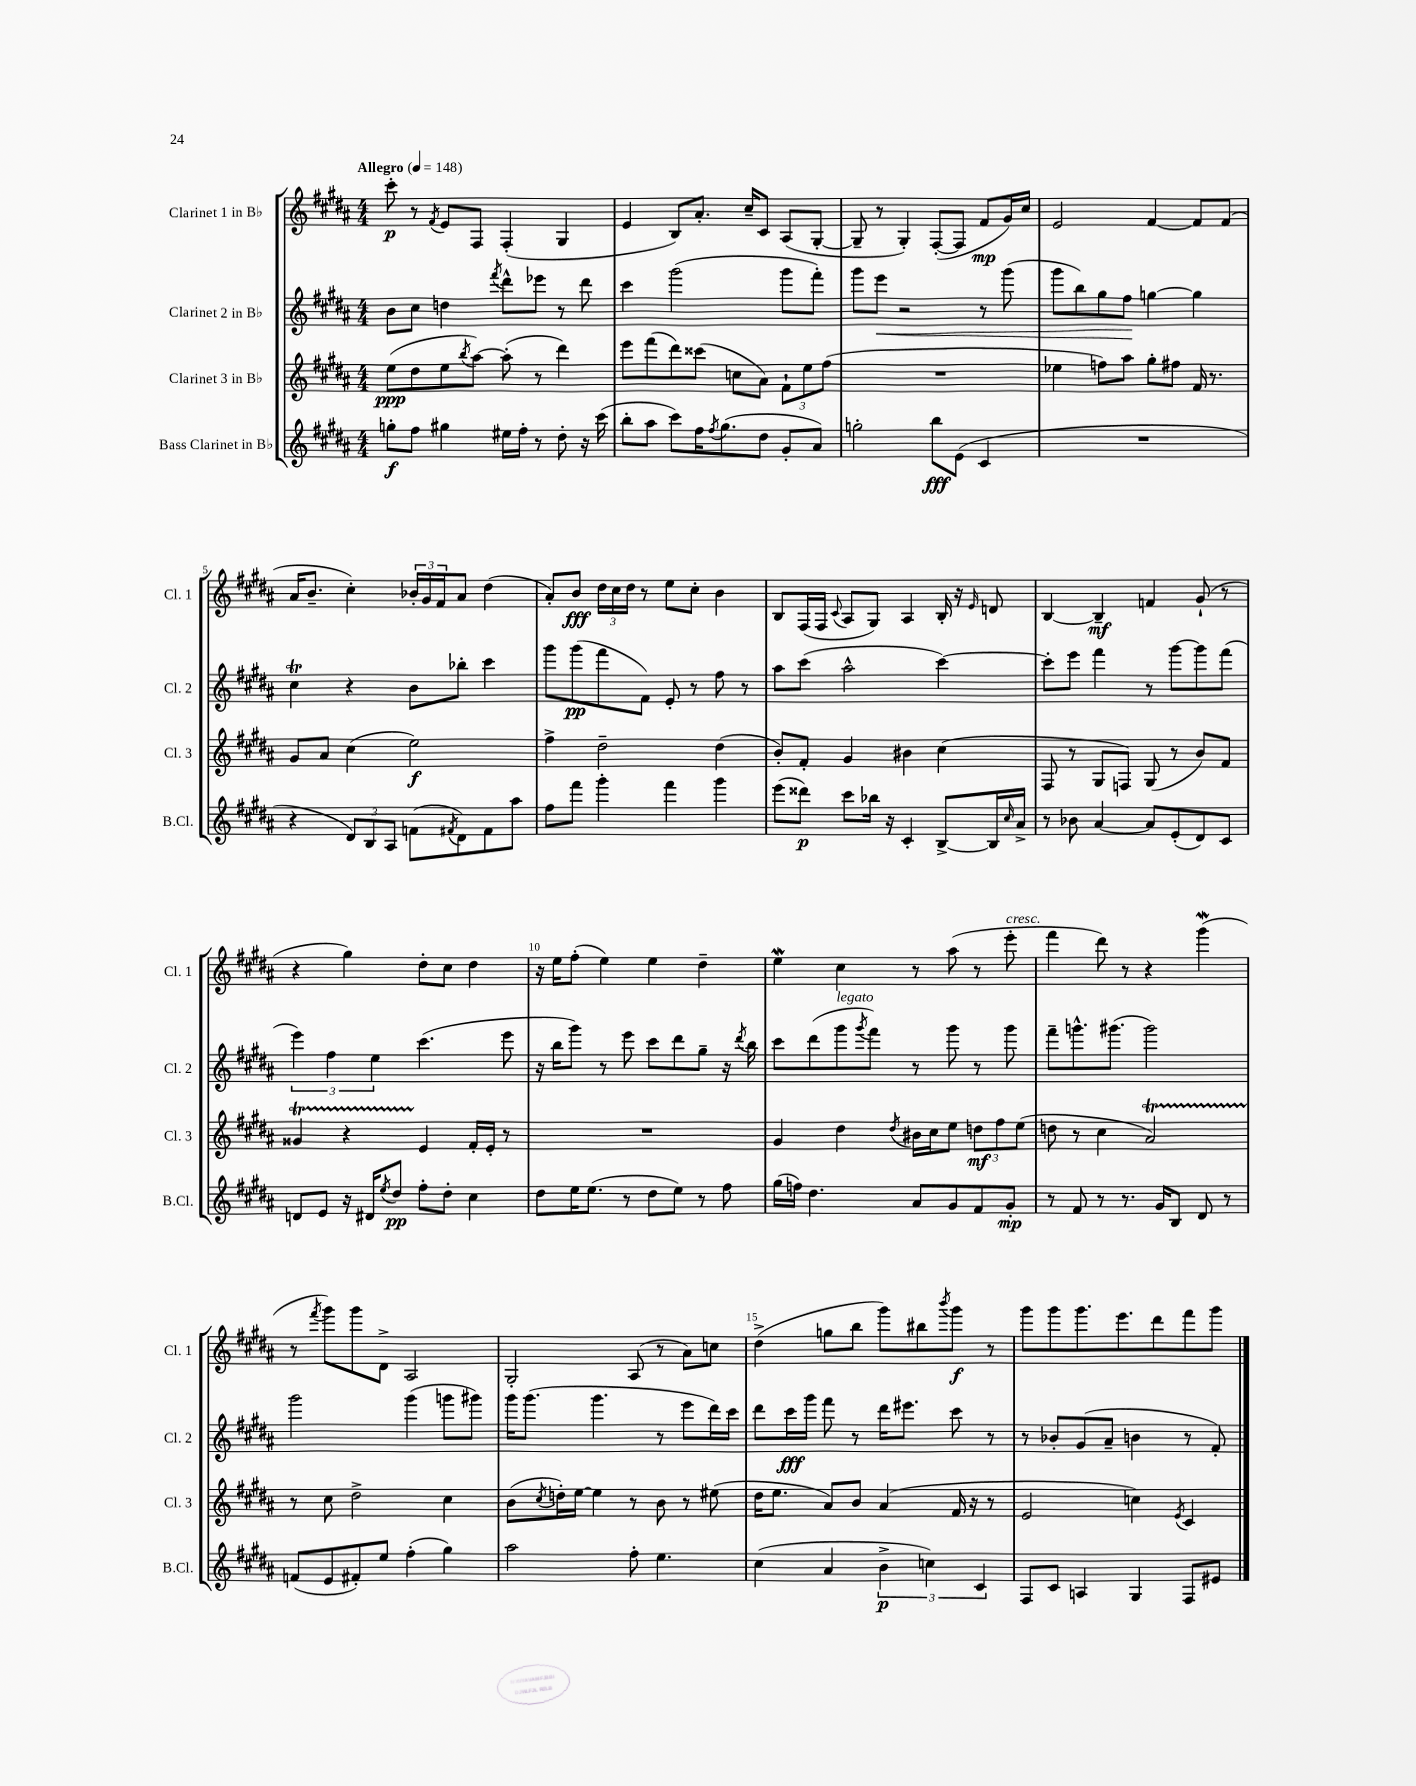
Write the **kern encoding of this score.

**kern	**dynam	**kern	**dynam	**kern	**dynam	**kern	**dynam
*part4	*part4	*part3	*part3	*part2	*part2	*part1	*part1
*staff4	*staff4	*staff3	*staff3	*staff2	*staff2	*staff1	*staff1
*I"Bass Clarinet in B♭	*	*I"Clarinet 3 in B♭	*	*I"Clarinet 2 in B♭	*	*I"Clarinet 1 in B♭	*
*I'B.Cl.	*	*I'Cl. 3	*	*I'Cl. 2	*	*I'Cl. 1	*
*clefG2	*	*clefG2	*	*clefG2	*	*clefG2	*
*k[f#c#g#d#a#]	*	*k[f#c#g#d#a#]	*	*k[f#c#g#d#a#]	*	*k[f#c#g#d#a#]	*
*M4/4	*	*M4/4	*	*M4/4	*	*M4/4	*
*MM148	*	*MM148	*	*MM148	*	*MM148	*
=1	=1	=1	=1	=1	=1	=1	=1
!	!	!	!	!	!	!LO:TX:a:B:t=Allegro	!
8ggn'\L	f	(8ee\L	ppp	8b\L	.	8ccc#'\	p
8ff#\J	.	8dd#\	.	8cc#\J	.	8r	.
.	.	.	.	.	.	8qf#/	.
4gg#X\	.	8ee\	.	4ddn\	.	8e/L	.
.	.	8qbb/	.	.	.	.	.
.	.	[8aa#\J)	.	.	.	8F#/J	.
.	.	.	.	8qfff#/	.	.	.
16ee#X\LL	.	(8aa#'\]	.	8ddd#^^\L	.	(4F#'/	.
16ff#'\JJ	.	.	.	.	.	.	.
8r	.	8r	.	8eee-X\J	.	.	.
8dd#'\	.	4ddd#\)	.	8r	.	4G#/	.
16r	.	.	.	8ddd#\	.	.	.
(16ccc#\	.	.	.	.	.	.	.
=2	=2	=2	=2	=2	=2	=2	=2
8bb'\L	.	8eee\L	.	4ccc#\	.	4e/	.
8aa#\J	.	(8fff#\	.	.	.	.	.
8ccc#\L)	.	8ddd#\)	.	(2ggg#\	.	8B/L)	.
16ff#\K	.	(8ccc##X\J	.	.	.	8.a#'/J	.
8qff#/	.	.	.	.	.	.	.
(8.gg#\	.	.	.	.	.	.	.
.	.	8ccn\L	.	.	.	.	.
.	.	.	.	.	.	16cc#~/KL	.
8dd#\J	.	8a#\J)	.	.	.	8c#/J	.
8g#'/L	.	12f#`\L	.	8ggg#\L	.	(8A#/L	.
.	.	12ee\	.	.	.	.	.
8a#/J)	.	.	.	8fff#'\J)	.	[8G#'/J	.
.	.	(12ff#\J	.	.	.	.	.
=3	=3	=3	=3	=3	=3	=3	=3
2ggn'\	.	1r	.	8ggg#\L	.	8G#~/]	.
!	!	!	!	!	!LO:HP:b	!	!
.	.	.	.	8eee\J	<	8r	.
.	.	.	.	2r	.	4G#'/)	.
8bb\L	fff	.	.	.	.	([8F#'/L	.
(8e\J	.	.	.	.	.	8F#/J]	.
4c#/	.	.	.	8r	.	8f#/L	mp
.	.	.	.	(8ggg#\	.	16g#/L)	.
.	.	.	.	.	.	16cc#/JJ	.
=4	=4	=4	=4	=4	=4	=4	=4
1r	.	4ee-X\	.	8ggg#\L	.	2e/	.
.	.	.	.	8bb\)	.	.	.
.	.	8ffn\L)	.	8gg#\	.	.	.
.	.	8aa#\J	.	8ff#\J	.	.	.
.	.	8gg#'\L	.	[4ggn\	[	[4f#/	.
.	.	8ff#X\J	.	.	.	.	.
.	.	16f#/	.	4gg\]	.	8f#/L]	.
.	.	8.r	.	.	.	.	.
.	.	.	.	.	.	(8f#/J	.
!!LO:LB:g=z
=5	=5	=5	=5	=5	=5	=5	=5
4r	.	8g#/L	.	4cc#T\	.	16a#/KL	.
.	.	.	.	.	.	8.b~/J	.
.	.	8a#/J	.	.	.	.	.
12d#/L)	.	(4cc#\	.	4r	.	4cc#'\)	.
12B/	.	.	.	.	.	.	.
12A#/J	.	.	.	.	.	.	.
(8fn\L	.	2ee\)	f	8b\L	.	24b-X'/LL	.
.	.	.	.	.	.	24g#/	.
.	.	.	.	.	.	24f#/J	.
8qf#X/	.	.	.	.	.	.	.
8d#\)	.	.	.	8bb-X'\J	.	8a#/J	.
8f#\	.	.	.	4ccc#\	.	(4dd#\	.
8aa#\J	.	.	.	.	.	.	.
=6	=6	=6	=6	=6	=6	=6	=6
8ff#\L	.	4ff#^\	.	8ggg#\L	.	8a#'/L)	.
8fff#\J	.	.	.	(8ggg#\	pp	8b/J	fff
4ggg#'\	.	2dd#~\	.	8fff#\	.	24dd#\LL	.
.	.	.	.	.	.	24cc#\	.
.	.	.	.	.	.	24dd#\JJ	.
.	.	.	.	8f#\J)	.	8r	.
4fff#\	.	.	.	8e'/	.	8ee\L	.
.	.	.	.	8r	.	8cc#'\J	.
4ggg#\	.	(4dd#\	.	8ff#\	.	4b\	.
.	.	.	.	8r	.	.	.
=7	=7	=7	=7	=7	=7	=7	=7
(8eee\L	.	8b'/L)	.	8aa#\L	.	8B/L	.
8ddd##X\J)	p	8f#'/J	.	(8ccc#\J	.	(16F#/L	.
.	.	.	.	.	.	16F#/JJ	.
.	.	.	.	.	.	8qqc#/	.
8ccc#\L	.	4g#/	.	2aa#^^\	.	8A#/L	.
16bb-X\Jk	.	.	.	.	.	8G#/J)	.
16r	.	.	.	.	.	.	.
4c#'/	.	4b#X\	.	.	.	4A#/	.
[8B^/L	.	(4cc#\	.	[4ccc#\)	.	16B'/	.
.	.	.	.	.	.	16r	.
.	.	.	.	.	.	16qqe/	.
16B/L]	.	.	.	.	.	8dn/	.
16qqcc#/	.	.	.	.	.	.	.
16a#^/JJ	.	.	.	.	.	.	.
=8	=8	=8	=8	=8	=8	=8	=8
8r	.	8F#/	.	8ccc#'\L]	.	[4B/	.
8b-X\	.	8r	.	8eee\J	.	.	.
[4a#/	.	8G#/L	.	4fff#\	.	4B~/]	mf
.	.	8Fn/J)	.	.	.	.	.
8a#/L]	.	(8G#/	.	8r	.	4fn/	.
(8e'/	.	8r	.	[8ggg#\L	.	.	.
8d#/)	.	8b/L)	.	8ggg#\]	.	(8g#`/	.
8c#/J	.	8f#/J	.	(8fff#\J	.	8r	.
!!LO:LB:g=z
=9	=9	=9	=9	=9	=9	=9	=9
8dn/L	.	4g##Xt/	.	6eee\)	.	4r	.
8e/J	.	.	.	.	.	.	.
.	.	.	.	6ff#\	.	.	.
16r	.	4r	.	.	.	4gg#\)	.
16d#X/KL	.	.	.	.	.	.	.
.	.	.	.	6ee\	.	.	.
8qee/	.	.	.	.	.	.	.
8dd#/J	pp	.	.	.	.	.	.
8ff#'\L	.	4e/	.	(4.ccc#\	.	8dd#'\L	.
8dd#'\J	.	.	.	.	.	8cc#\J	.
4cc#\	.	16f#'/LL	.	.	.	4dd#\	.
.	.	16e'/JJ	.	.	.	.	.
.	.	8r	.	8eee\	.	.	.
=10	=10	=10	=10	=10	=10	=10	=10
8dd#\L	.	1r	.	16r	.	16r	.
.	.	.	.	16bb\KL	.	16ee\KL	.
16ee\K	.	.	.	8ggg#\J)	.	(8ff#'\J	.
(8.ee\J	.	.	.	.	.	.	.
.	.	.	.	8r	.	4ee\)	.
8r	.	.	.	8eee\	.	.	.
8dd#\L	.	.	.	8ccc#\L	.	4ee\	.
8ee\J)	.	.	.	8ddd#\	.	.	.
8r	.	.	.	8gg#~\J	.	4dd#~\	.
8ff#\	.	.	.	16r	.	.	.
.	.	.	.	8qddd#/	.	.	.
.	.	.	.	16bb\	.	.	.
=11	=11	=11	=11	=11	=11	=11	=11
(16gg#\LL	.	4g#/	.	8ccc#\L	.	4eew\	.
16ffn\JJ)	.	.	.	.	.	.	.
4.dd#\	.	.	.	(8ddd#\	.	.	.
!	!	!	!	!LO:TX:a:i:t=legato	!	!	!
.	.	4dd#\	.	8ggg#\	.	4cc#\	.
.	.	.	.	8qggg#/	.	.	.
.	.	.	.	8fff#\J)	.	.	.
.	.	8qdd#/	.	.	.	.	.
8a#/L	.	16b#X\LL	.	8r	.	8r	.
.	.	16cc#\J	.	.	.	.	.
8g#/	.	8ee\J	.	8ggg#\	.	(8aa#\	.
8f#/	.	12ddn\L	mf	8r	.	8r	.
.	.	12ff#\	.	.	.	.	.
!	!	!	!	!	!	!LO:TX:a:i:t=cresc.	!
8g#'/J	mp	.	.	8ggg#\	.	8eee'\	.
.	.	(12ee\J	.	.	.	.	.
=12	=12	=12	=12	=12	=12	=12	=12
8r	.	8ddn\	.	8fff#~\L	.	4fff#\	.
8f#/	.	8r	.	8.gggn^^\	.	.	.
8r	.	4cc#\	.	.	.	8ddd#\)	.
.	.	.	.	(8.ggg#X\J	.	.	.
8.r	.	.	.	.	.	8r	.
.	.	2a#t/)	.	2ggg#\)	.	4r	.
16g#/KL	.	.	.	.	.	.	.
8B/J	.	.	.	.	.	.	.
8d#/	.	.	.	.	.	(4ggg#W\	.
8r	.	.	.	.	.	.	.
!!LO:LB:g=z
=13	=13	=13	=13	=13	=13	=13	=13
(8fn/L	.	8r	.	2ggg#\	.	8r	.
.	.	.	.	.	.	8qfff#/	.
8e/	.	8cc#\	.	.	.	8ggg#\L)	.
8f#X'/)	.	2dd#^\	.	.	.	8ggg#\	.
8ee/J	.	.	.	.	.	8d#^\J	.
(4ff#'\	.	.	.	(4ggg#\	.	2A#/	.
4gg#\)	.	4cc#\	.	8gggn\L	.	.	.
.	.	.	.	8ggg#X\J)	.	.	.
=14	=14	=14	=14	=14	=14	=14	=14
2aa#\	.	(8b\L	.	16ggg#\KL	.	2G#'/	.
.	.	.	.	(8.ggg#\J	.	.	.
.	.	8qcc#/	.	.	.	.	.
.	.	16ddn'\L)	.	.	.	.	.
.	.	[16ee\JJ	.	.	.	.	.
.	.	4ee\]	.	4.ggg#\	.	.	.
8ff#'\	.	8r	.	.	.	(8A#/	.
4.ee\	.	8b\	.	8r	.	8r	.
.	.	8r	.	8eee\L	.	8a#\L)	.
.	.	(8ee#X\	.	16ddd#\L)	.	8ccn\J	.
.	.	.	.	16ccc#\JJ	.	.	.
=15	=15	=15	=15	=15	=15	=15	=15
(4cc#\	.	16dd#\KL	.	8ddd#\L	.	(4dd#^\	.
.	.	8.ee\J	.	.	.	.	.
.	.	.	.	16ccc#\L	fff	.	.
.	.	.	.	16ggg#\JJ	.	.	.
4a#/	.	8a#/L)	.	8fff#\	.	8ggn\L	.
.	.	8b/J	.	8r	.	8bb\J	.
6b^\	p	(4a#/	.	16ddd#\KL	.	8ggg#\L)	.
.	.	.	.	8.eee#X\J	.	.	.
.	.	.	.	.	.	8bb#X\	.
6ccn\)	.	.	.	.	.	.	.
.	.	.	.	.	.	8qbbb/	.
.	.	16f#/	.	8ccc#\	.	8ggg#\J	f
.	.	16r	.	.	.	.	.
6c#/	.	.	.	.	.	.	.
.	.	8r	.	8r	.	8r	.
=16	=16	=16	=16	=16	=16	=16	=16
8F#/L	.	2e/	.	8r	.	8ggg#\L	.
8c#/J	.	.	.	8b-X'/L	.	8ggg#\	.
4An/	.	.	.	(8g#/	.	8.ggg#\	.
.	.	.	.	8a#~/J	.	.	.
.	.	.	.	.	.	8.eee\	.
4G#/	.	4ccn\)	.	4bn\	.	.	.
.	.	.	.	.	.	8ddd#\	.
.	.	8qe/	.	.	.	.	.
8F#/L	.	4c#/	.	8r	.	8fff#\	.
8e#X/J	.	.	.	8f#'/)	.	8ggg#\J	.
==	==	==	==	==	==	==	==
*-	*-	*-	*-	*-	*-	*-	*-
